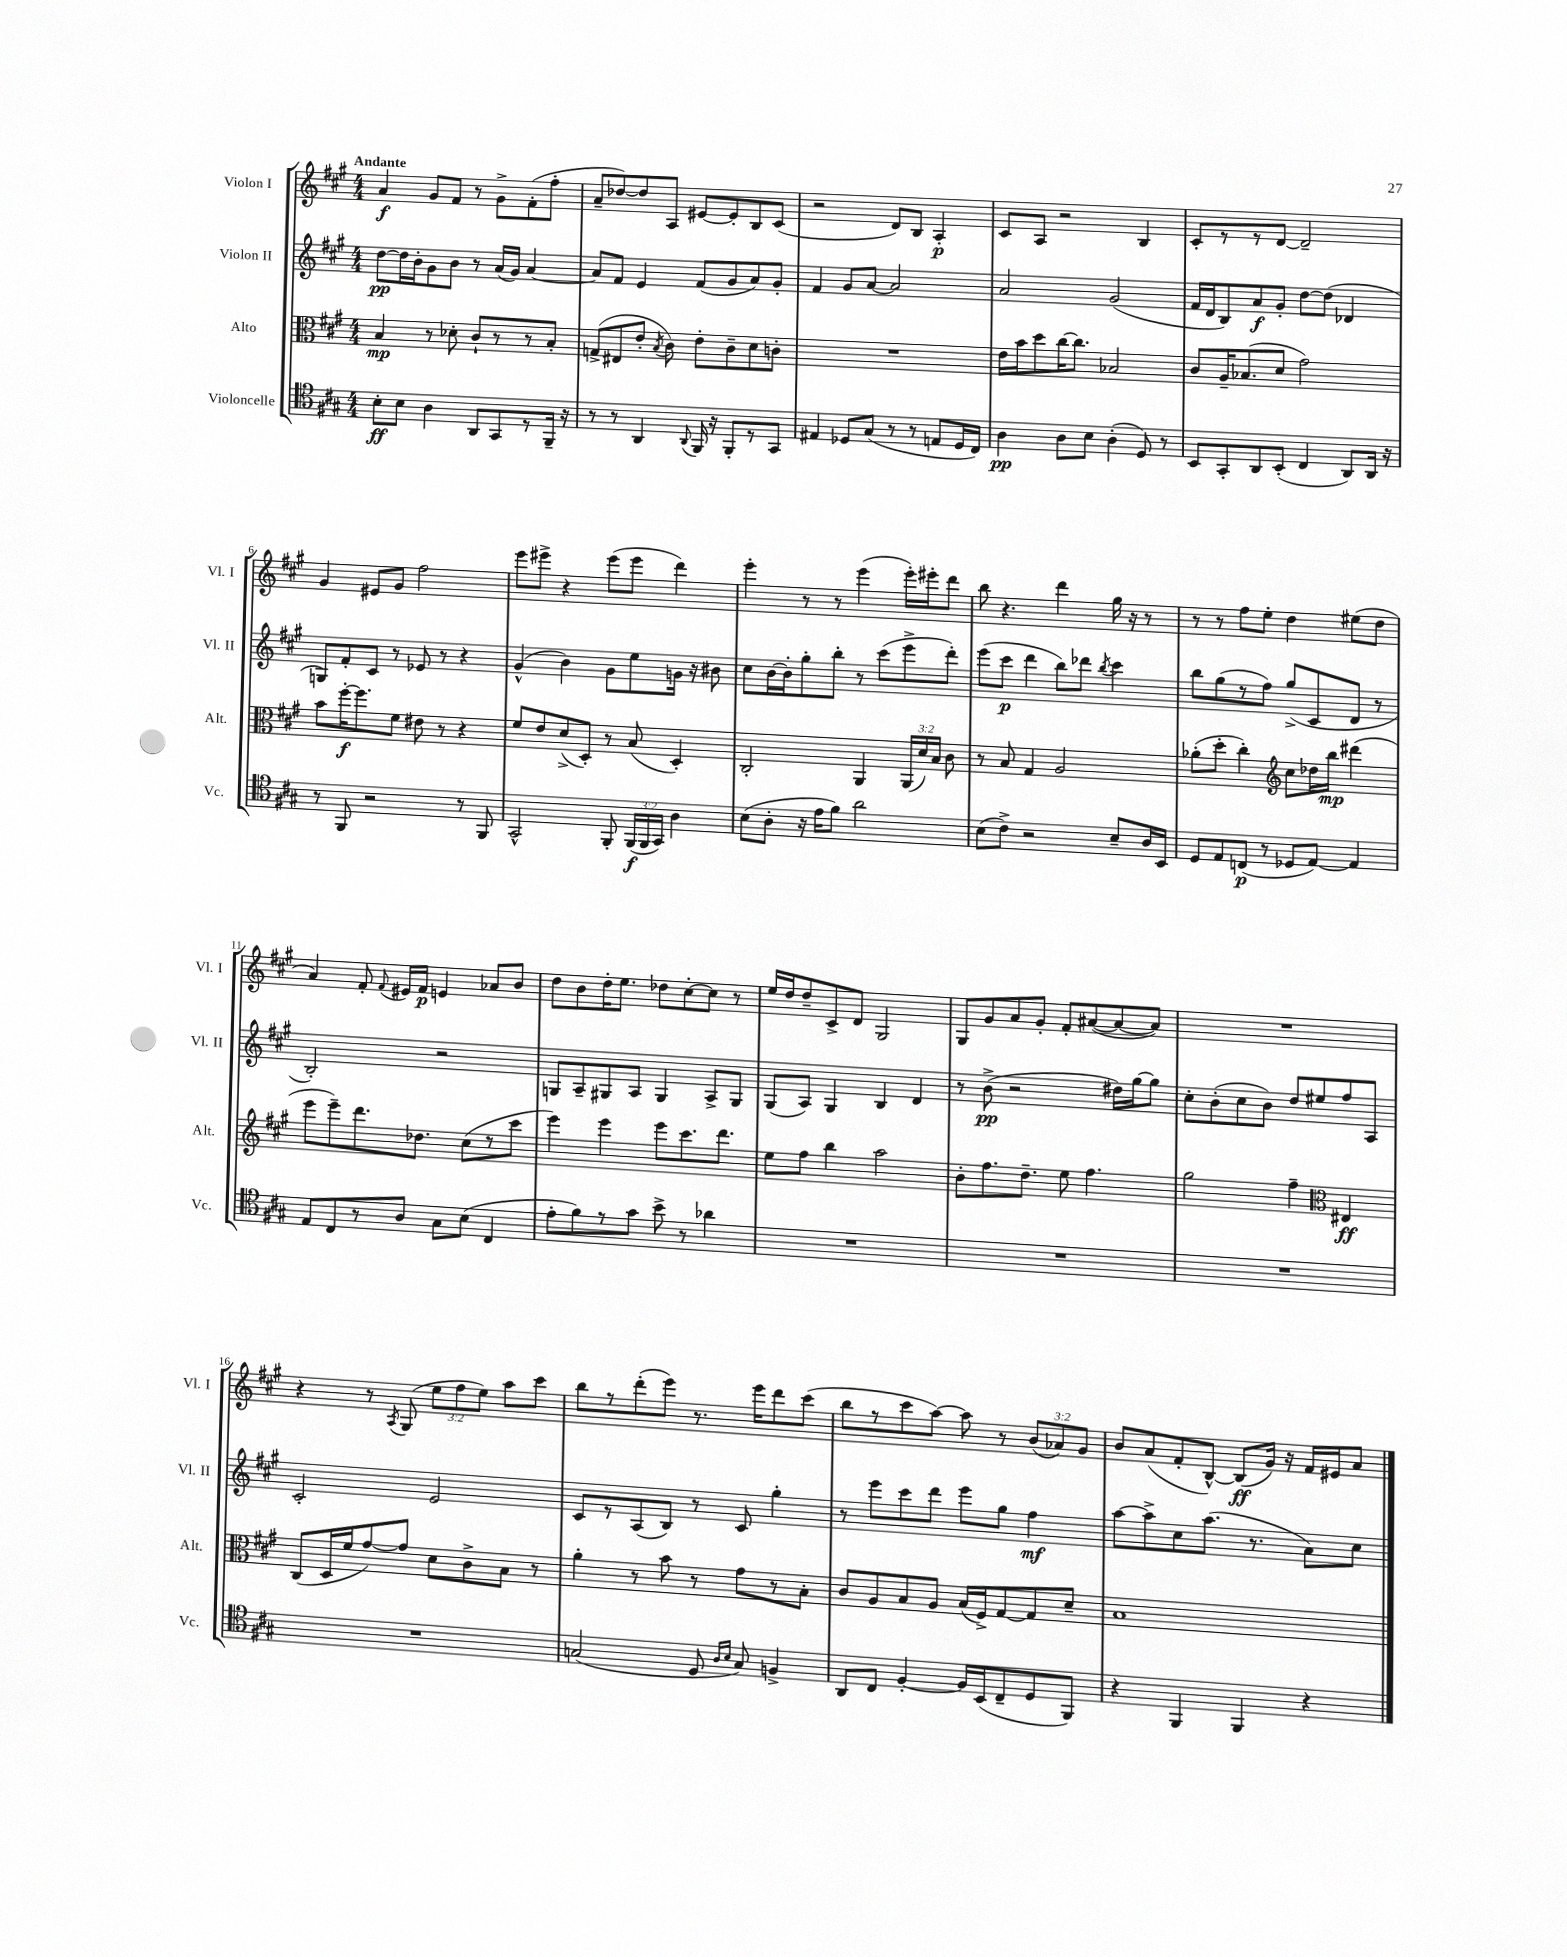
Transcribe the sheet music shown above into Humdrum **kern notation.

**kern	**dynam	**kern	**dynam	**kern	**dynam	**kern	**dynam
*part4	*part4	*part3	*part3	*part2	*part2	*part1	*part1
*staff4	*staff4	*staff3	*staff3	*staff2	*staff2	*staff1	*staff1
*I"Violoncelle	*	*I"Alto	*	*I"Violon II	*	*I"Violon I	*
*I'Vc.	*	*I'Alt.	*	*I'Vl. II	*	*I'Vl. I	*
*clefC4	*	*clefC3	*	*clefG2	*	*clefG2	*
*k[f#c#g#]	*	*k[f#c#g#]	*	*k[f#c#g#]	*	*k[f#c#g#]	*
*M4/4	*	*M4/4	*	*M4/4	*	*M4/4	*
=1	=1	=1	=1	=1	=1	=1	=1
!	!	!	!	!	!	!LO:TX:a:B:t=Andante	!
8B'\L	ff	4B/	mp	[8dd\L	pp	4a/	f
8B\J	.	.	.	16dd\L]	.	.	.
.	.	.	.	16b'\J	.	.	.
4A\	.	8r	.	8g#\	.	8g#/L	.
.	.	8d-X'\	.	8b\J	.	8f#/J	.
8AA/L	.	8c#`/L	.	8r	.	8r	.
8GG#/	.	8r	.	(16a/LL	.	8g#^\L	.
.	.	.	.	16g#/JJ)	.	.	.
8r	.	8r	.	[4a/	.	(8f#'\	.
16FF#~/Jk	.	8B'/J	.	.	.	8ff#'\J	.
16r	.	.	.	.	.	.	.
=2	=2	=2	=2	=2	=2	=2	=2
8r	.	(8Gn^/L	.	8a/L]	.	8a~/L	.
8r	.	8E#X/	.	8f#/J	.	[8dd-X/)	.
4AA/	.	8e'/J	.	4e/	.	8dd-/]	.
.	.	8qB/	.	.	.	.	.
.	.	8c#\)	.	.	.	8A/J	.
8qqAA/	.	.	.	.	.	.	.
16FF#/	.	8e'\L	.	(8f#/L	.	[8e#X/L	.
16r	.	.	.	.	.	.	.
8FF#'/L	.	8c#~\	.	8g#/	.	8e#'/]	.
8r	.	8d\	.	8a/)	.	8B/	.
8GG#/J	.	8cn'\J	.	8g#'/J	.	(8c#/J	.
=3	=3	=3	=3	=3	=3	=3	=3
4E#X/	.	1r	.	4f#/	.	2r	.
8D-X/L	.	.	.	8g#/L	.	.	.
(8G#/J	.	.	.	[8a/J	.	.	.
8r	.	.	.	2a/]	.	8d/L)	.
8r	.	.	.	.	.	8B/J	.
8En/L	.	.	.	.	.	4A'/	p
16D-/L	.	.	.	.	.	.	.
16C#/JJ)	.	.	.	.	.	.	.
=4	=4	=4	=4	=4	=4	=4	=4
4A\	pp	16e\LL	.	2a/	.	8c#/L	.
.	.	16b\J	.	.	.	.	.
.	.	8dd\	.	.	.	8A/J	.
8A\L	.	[16cc#\K	.	.	.	2r	.
.	.	8.cc#\J]	.	.	.	.	.
8B\J	.	.	.	.	.	.	.
(4A'\	.	2B-X/	.	(2g#/	.	.	.
8D/)	.	.	.	.	.	4B/	.
8r	.	.	.	.	.	.	.
=5	=5	=5	=5	=5	=5	=5	=5
8BB/L	.	8c#/L	.	16f#/LL	.	8c#'/L	.
.	.	.	.	16d/J	.	.	.
8GG#'/	.	16A~/K	.	8B/)	.	8r	.
.	.	(8.B-X/	.	.	.	.	.
8AA/	.	.	.	8a/	f	8r	.
(8BB'/J	.	8d/J	.	8g#'/J	.	[8d/J	.
4C#/	.	2g#\)	.	[8dd\L	.	2d~/]	.
.	.	.	.	(8dd\J]	.	.	.
8AA/L)	.	.	.	4d-X/	.	.	.
16AA/Jk	.	.	.	.	.	.	.
16r	.	.	.	.	.	.	.
!!LO:LB:g=z
=6	=6	=6	=6	=6	=6	=6	=6
8r	.	8b\L	.	8Gn/L)	.	4g#/	.
8FF#/	.	[16ff#'\K	f	8f#'/	.	.	.
.	.	8.ff#\]	.	.	.	.	.
2r	.	.	.	8c#/J	.	8e#X/L	.
.	.	8f#\J	.	8r	.	8g#/J	.
.	.	8e#X\	.	8e-X/	.	2ff#\	.
.	.	8r	.	8r	.	.	.
8r	.	4r	.	4r	.	.	.
8FF#/	.	.	.	.	.	.	.
=7	=7	=7	=7	=7	=7	=7	=7
2GG#^^/	.	8f#/L	.	(4g#^^/	.	8eee\L	.
.	.	8e/	.	.	.	8eee#X^\J	.
.	.	(8d^/	.	4b\)	.	4r	.
.	.	8D'/J)	.	.	.	.	.
8FF#'/	.	8r	.	8g#\L	.	(8eee#\L	.
(24FF#/LL	f	(8B/	.	8ee\	.	8eee#\J	.
24FF#/	.	.	.	.	.	.	.
24GG#/JJ)	.	.	.	.	.	.	.
4A\	.	4D'/)	.	16gn\Jk	.	4ddd\)	.
.	.	.	.	16r	.	.	.
.	.	.	.	8b#X\	.	.	.
=8	=8	=8	=8	=8	=8	=8	=8
(8B\L	.	2C#'/	.	8cc#\L	.	4eee'\	.
8A'\J	.	.	.	[16b\L	.	.	.
.	.	.	.	16b'\J]	.	.	.
16r	.	.	.	8gg#'\	.	8r	.
16e\KL	.	.	.	.	.	.	.
8f#\J)	.	.	.	8bb'\J	.	8r	.
2a\	.	4AA/	.	8r	.	(4eee\	.
.	.	.	.	(8ccc#\L	.	.	.
.	.	(24AA/LL	.	8eee^\	.	16eee'\LL)	.
.	.	24d/)	.	.	.	.	.
.	.	.	.	.	.	16eee#X'\J	.
.	.	24B/JJ	.	.	.	.	.
.	.	8c#\	.	8ddd'\J)	.	8ddd\J	.
=9	=9	=9	=9	=9	=9	=9	=9
(8B\L	.	8r	.	(8eee\L	.	8bb\	.
8c#^\J)	.	8B/	.	8ccc#\J	p	4.r	.
2r	.	4G#/	.	4ddd\	.	.	.
.	.	2A/	.	8bb\L)	.	4ddd\	.
.	.	.	.	8ddd-X\J	.	.	.
.	.	.	.	8qbb/	.	.	.
8B~/L	.	.	.	4ccc#\	.	16gg#\	.
.	.	.	.	.	.	16r	.
16A/L	.	.	.	.	.	8r	.
16BB/JJ	.	.	.	.	.	.	.
=10	=10	=10	=10	=10	=10	=10	=10
8D/L	.	(8a-X'\L	.	8bb\L	.	8r	.
8E/	.	8dd'\J	.	(8gg#\	.	8r	.
(8Cn/J	p	4cc#'\)	.	8r	.	8ff#\L	.
8r	.	.	.	8ff#\J)	.	8ee'\J	.
*	*	*clefG2	*	*	*	*	*
8D-X/L	.	8cc#\L	.	(8gg#^/L	.	4dd\	.
[8E/J)	.	16dd-X\L	.	8c#/	.	.	.
.	.	16bb\JJ	mp	.	.	.	.
4E/]	.	(4ddd#X\	.	8d/J	.	(8ee#X\L	.
.	.	.	.	8r	.	8dd\J	.
!!LO:LB:g=z
=11	=11	=11	=11	=11	=11	=11	=11
8E/L	.	8eee\L	.	2B'/)	.	4a/)	.
8C#/	.	8eee~\)	.	.	.	.	.
8r	.	8.ddd\	.	.	.	8f#'/	.
.	.	.	.	.	.	8qqf#/	.
8A/J	.	.	.	.	.	16e#X/LL	.
.	.	8.dd-X\J	.	.	.	16f#/JJ	p
8G#\L	.	.	.	2r	.	4en/	.
(8B\J	.	(8cc#\L	.	.	.	.	.
4C#/	.	8r	.	.	.	8a-X/L	.
.	.	8ccc#\J	.	.	.	8b/J	.
=12	=12	=12	=12	=12	=12	=12	=12
8e'\L	.	4eee\)	.	8Gn/L	.	8dd\L	.
8f#\)	.	.	.	8A~/	.	8b\	.
8r	.	4eee\	.	8G#X/	.	16dd'\K	.
.	.	.	.	.	.	8.ee\J	.
8g#\J	.	.	.	8A/J	.	.	.
8b^\	.	8eee\L	.	4G#/	.	8dd-X\L	.
8r	.	8.ccc#\	.	.	.	[8cc#'\	.
4a-X\	.	.	.	8A^/L	.	8cc#\J]	.
.	.	8.ddd\J	.	.	.	.	.
.	.	.	.	8G#/J	.	8r	.
=13	=13	=13	=13	=13	=13	=13	=13
1r	.	8ee\L	.	(8G#/L	.	16ee/LL	.
.	.	.	.	.	.	16dd/J	.
.	.	8ff#\J	.	8A/J)	.	8dd~/	.
.	.	4bb\	.	4G#/	.	8c#^/	.
.	.	.	.	.	.	8d/J	.
.	.	2aa\	.	4B/	.	2G#/	.
.	.	.	.	4d/	.	.	.
=14	=14	=14	=14	=14	=14	=14	=14
1r	.	8b'\L	.	8r	.	8G#/L	.
.	.	8.ff#\	.	(8b^\	pp	8g#/	.
.	.	.	.	2r	.	8a/	.
.	.	8.dd~\J	.	.	.	.	.
.	.	.	.	.	.	8g#'/J	.
.	.	8ee\	.	.	.	8f#'/L	.
.	.	4.ff#\	.	.	.	([8a#X/	.
.	.	.	.	16dd#X\LL)	.	8a#/_	.
.	.	.	.	[16gg#\J	.	.	.
.	.	.	.	8gg#\J]	.	8a#/J])	.
=15	=15	=15	=15	=15	=15	=15	=15
1r	.	2gg#\	.	8cc#'\L	.	1r	.
.	.	.	.	(8b'\	.	.	.
.	.	.	.	8cc#\	.	.	.
.	.	.	.	8b\J)	.	.	.
.	.	4ff#~\	.	8dd/L	.	.	.
.	.	.	.	8ee#X/	.	.	.
*	*	*clefC3	*	*	*	*	*
.	.	4E#X/	ff	8ff#/	.	.	.
.	.	.	.	8A/J	.	.	.
!!LO:LB:g=z
=16	=16	=16	=16	=16	=16	=16	=16
1r	.	(8C#/L	.	2c#'/	.	4r	.
.	.	16D/L	.	.	.	.	.
.	.	16f#/J	.	.	.	.	.
.	.	[8g#/)	.	.	.	8r	.
.	.	.	.	.	.	8qA/	.
.	.	8g#/J]	.	.	.	(8G#/	.
.	.	8d\L	.	2e/	.	12ee\L	.
.	.	.	.	.	.	12ff#\	.
.	.	8c#^\	.	.	.	.	.
.	.	.	.	.	.	12ee\J)	.
.	.	8B\J	.	.	.	8aa\L	.
.	.	8r	.	.	.	8ccc#\J	.
=17	=17	=17	=17	=17	=17	=17	=17
(2Gn/	.	4a'\	.	8c#/L	.	8bb\L	.
.	.	.	.	8r	.	8r	.
.	.	8r	.	(8A/	.	(8ddd'\	.
.	.	8b\	.	8B/J)	.	8eee\J)	.
8D/	.	8r	.	8r	.	8.r	.
16qqA/LL	.	.	.	.	.	.	.
16qqB/JJ	.	.	.	.	.	.	.
8G/)	.	8g#\L	.	8c#/	.	.	.
.	.	.	.	.	.	16eee\KL	.
4Fn^/	.	8r	.	4gg#'\	.	8ddd\	.
.	.	8B'\J	.	.	.	(8ccc#\J	.
=18	=18	=18	=18	=18	=18	=18	=18
8AA/L	.	8c#/L	.	8r	.	8bb\L	.
8C#/J	.	8A/	.	8eee\L	.	8r	.
[4F#'/	.	8B/	.	8ccc#\	.	8ccc#\	.
.	.	8A/J	.	8ddd\J	.	[8aa\J)	.
16F#/LL]	.	(16B/LL	.	8eee\L	.	8aa\]	.
(16BB/J	.	16F#^/J)	.	.	.	.	.
8C#~/	.	[8G#/	.	8gg#\J	.	8r	.
8D/	.	8G#/]	.	4ff#\	mf	(12b/L	.
.	.	.	.	.	.	12a-X/)	.
8FF#/J)	.	8d~/J	.	.	.	.	.
.	.	.	.	.	.	12g#/J	.
=19	=19	=19	=19	=19	=19	=19	=19
4r	.	1B	.	[8aa\L	.	8b/L	.
.	.	.	.	8aa^\]	.	(8a/	.
4FF#/	.	.	.	8cc#\	.	8f#'/	.
.	.	.	.	(8.aa\J	.	[8B^^/J)	.
4FF#/	.	.	.	.	.	(8B/L]	ff
.	.	.	.	8.r	.	.	.
.	.	.	.	.	.	16g#/Jk)	.
.	.	.	.	.	.	16r	.
4r	.	.	.	8a\L)	.	16f#/LL	.
.	.	.	.	.	.	16e#X/J	.
.	.	.	.	8cc#\J	.	8a/J	.
==	==	==	==	==	==	==	==
*-	*-	*-	*-	*-	*-	*-	*-
